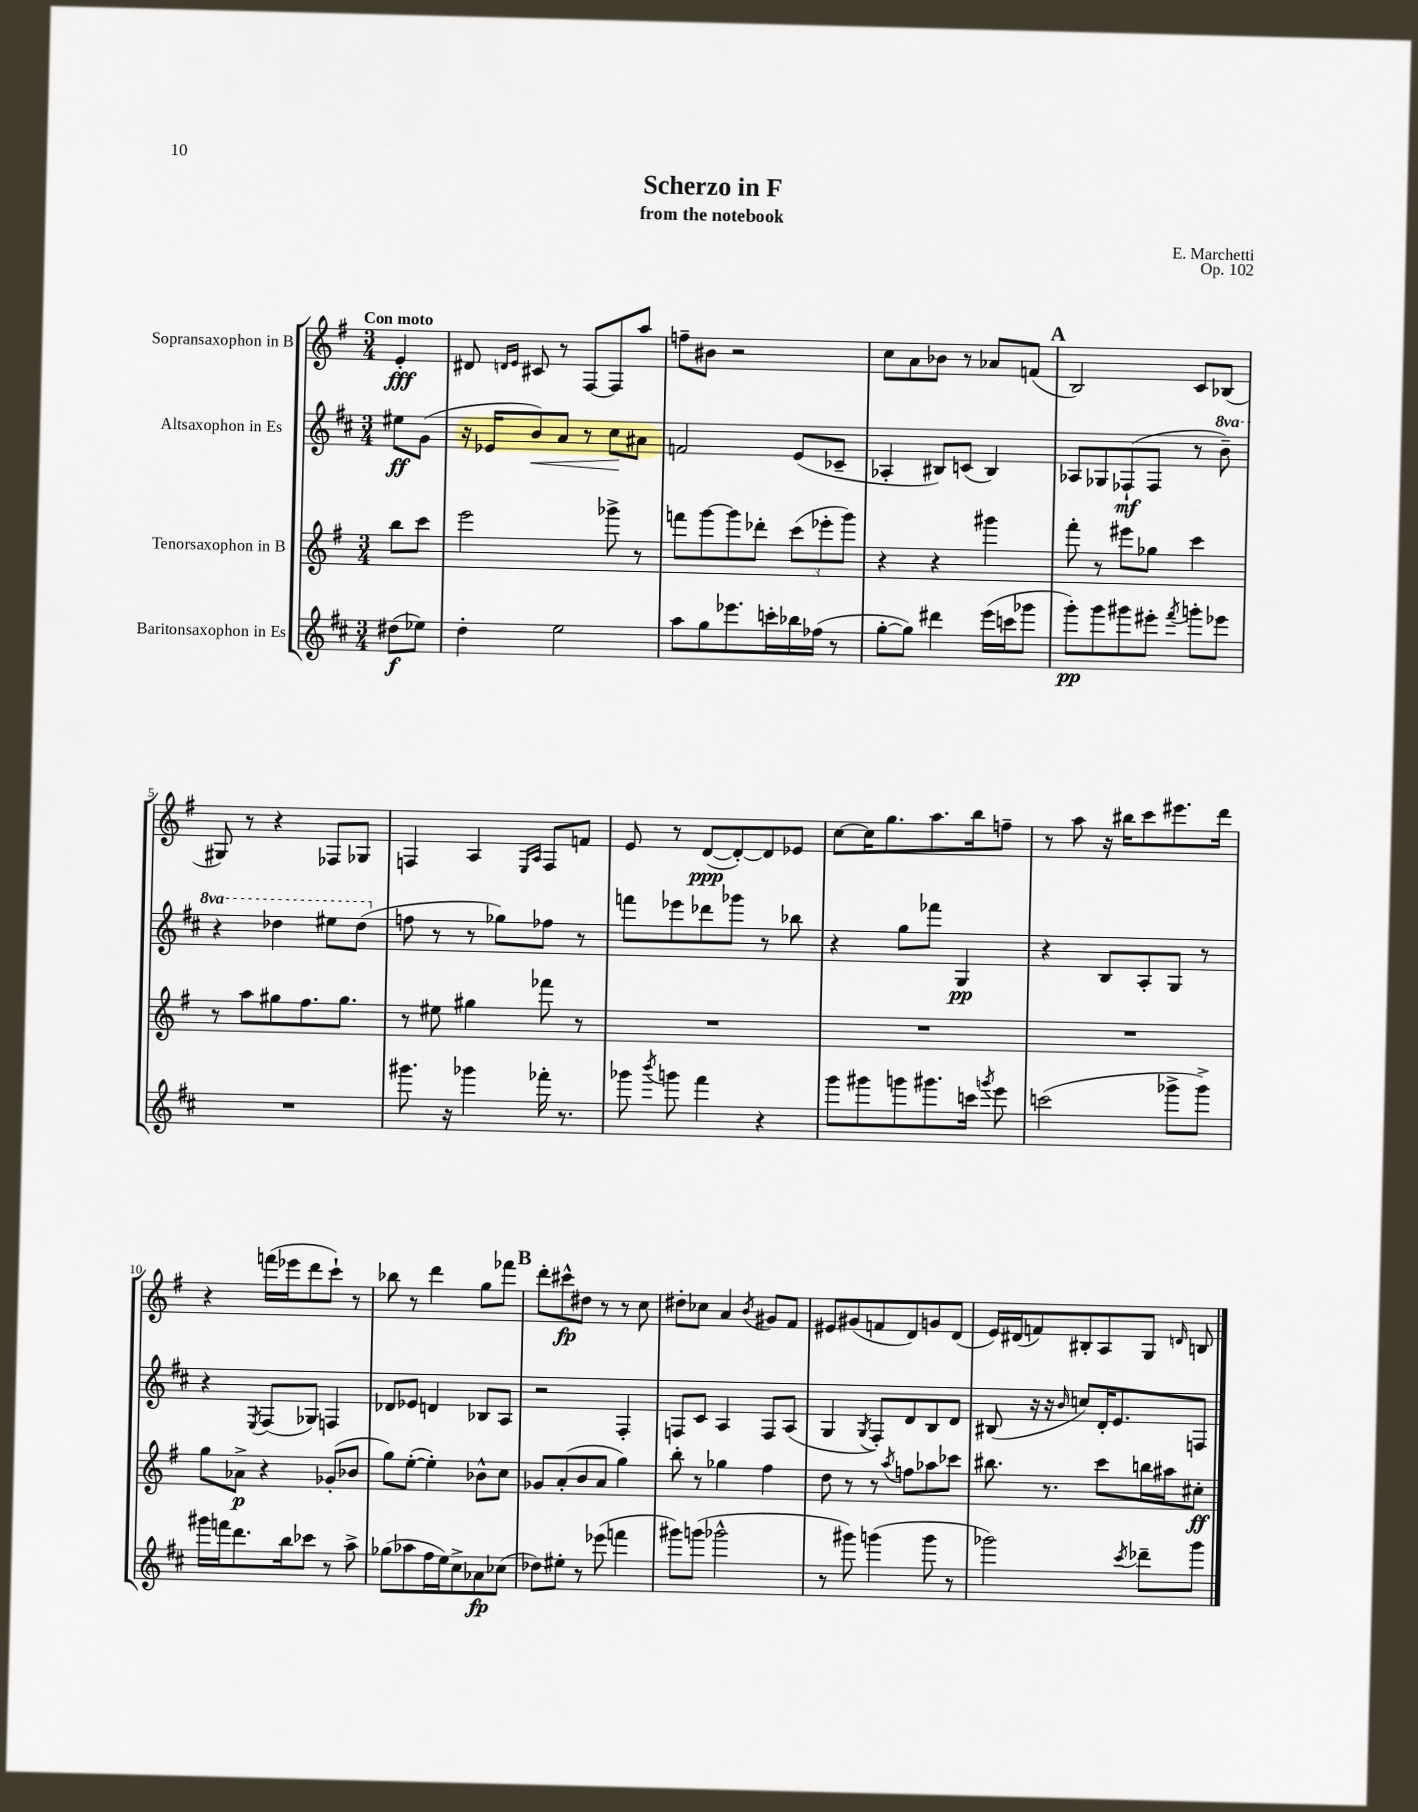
\header { title = "Scherzo in F" composer = "E. Marchetti" subtitle = "from the notebook" opus = "Op. 102" }
<<
\new StaffGroup <<
\new Staff = "s0" \with { instrumentName = "Sopransaxophon in B" } {
    \clef treble \key g \major \numericTimeSignature \time 3/4 \partial 4 \tempo "Con moto"
    \autoBeamOff e'4-.\fff |
    dis'8 \grace { d'16[ e'16] } cis'8 r8 fis8[~ fis8 a''8] |
    f''8[-- bis'8] r2 |
    c''8[ a'8 bes'8] r8 aes'8[ f'8]( |
    \mark \markup { \bold "A" } b2) c'8[ bes8]( |
    gis8) r8 r4 fes8[ ges8] |
    f4 a4 \grace { e16[ a16] } f8[ f'8] |
    e'8 r8 d'8[~\ppp( d'8~-.) d'8 ees'8] |
    c''8[~ c''16 g''8. a''8. b''16 f''8]-- |
    r8 a''8 r16 bis''16[ c'''8 eis'''8. d'''16] |
    r4 f'''16[( ees'''16 d'''8 c'''8]-!) r8 |
    bes''8 r8 d'''4 g''8[ fes'''8] |
    \mark \markup { \bold "B" } d'''8[-. cis'''8-^\fp dis''8] r8 r8 c''8 |
    dis''8[-. ces''8] a'4 \acciaccatura { b'8 } gis'8[ fis'8] |
    eis'8[ gis'8( f'8 d'8) g'8 d'8]( |
    e'16[) dis'16( f'8) bis8-. a8 g8] \grace { d'16 } b8 \bar "|." |
}
\new Staff = "s1" \with { instrumentName = "Altsaxophon in Es" } {
    \clef treble \key d \major \numericTimeSignature \time 3/4 \set Staff.ottavationMarkups = #ottavation-simple-ordinals \partial 4
    \autoBeamOff eis''8[\ff g'8]( |
    r16 ees'16[ b'8\<) a'8] r8 cis''8[\! ais'8] |
    f'2 e'8[( ces'8]-- |
    aes4-. bis8[) c'8]( bis4) |
    \mark \markup { \bold "A" } aes8[ ges8 fes8-!\mf( fes8] r8 \ottava #1 b''8--) |
    r4 des'''4 eis'''8[ des'''8]( \ottava #0 |
    f''8 r8 r8 ges''8[) fes''8] r8 |
    f'''8[ ees'''8 des'''8 ges'''8] r8 bes''8 |
    r4 g''8[ fes'''8] g4\pp |
    r4 b8[ a8-. g8] r8 |
    r4 \acciaccatura { e8 } fis8[( ges8]) f4 |
    des'8[ ees'8] d'4 bes8[ a8] |
    \mark \markup { \bold "B" } r2 fis4-. |
    f8[ cis'8] a4 f8[ a8]( |
    g4 \acciaccatura { g8 } fis8[-.) d'8 b8 d'8] |
    bis8( r16 r16 \grace { b'16 } c''8[) d'16-. e'8. f8] \bar "|." |
}
\new Staff = "s2" \with { instrumentName = "Tenorsaxophon in B" } {
    \clef treble \key g \major \numericTimeSignature \time 3/4 \partial 4
    \autoBeamOff b''8[ c'''8] |
    e'''2 ges'''8-> r8 |
    f'''8[ g'''8~ g'''8 des'''8]-. \tuplet 3/2 { c'''8[( ees'''8-. g'''8]) } |
    r4 r4 gis'''4 |
    \mark \markup { \bold "A" } fis'''8-. r8 eis'''8[ ges''8] c'''4 |
    r8 a''8[ gis''8 fis''8. gis''8.] |
    r8 eis''8 gis''4 fes'''8 r8 |
    R2. |
    R2. |
    R2. |
    g''8[ aes'8]->\p r4 ges'8[-.( bes'8] |
    g''8[) e''8]~-.( e''4-.) bes'8[-^ c''8] |
    \mark \markup { \bold "B" } ges'8[ a'8-.( b'8 a'8] g''4) |
    b''8-. r8 ges''4 fis''4 |
    d''8 r8 r8 \acciaccatura { a''8 } f''8[ aes''8 ces'''8] |
    bis''8. r8. c'''8[ b''16 ais''16 cis''8]-.\ff \bar "|." |
}
\new Staff = "s3" \with { instrumentName = "Baritonsaxophon in Es" } {
    \clef treble \key d \major \numericTimeSignature \time 3/4 \partial 4
    \autoBeamOff dis''8[\f( ees''8]) |
    d''4-. e''2 |
    a''8[ g''8 ees'''8. c'''16-. bes''16 fes''16]( r8 |
    g''8[~-. g''8]) dis'''4 e'''16[( c'''16 ges'''8] |
    \mark \markup { \bold "A" } g'''8[-.\pp) g'''8 gis'''8 eis'''8]-. \acciaccatura { fis'''8 } g'''8[-. ees'''8] |
    R2. |
    gis'''8. r16 ges'''4 fes'''16-. r8. |
    ges'''8 \acciaccatura { b'''8 } g'''8 fis'''4 r4 |
    g'''8[ gis'''8 g'''8 gis'''8. c'''16] \acciaccatura { g'''8 } e'''8 |
    c'''2( ges'''8[-> ges'''8]->) |
    gis'''16[ f'''16 d'''8. b''16 ces'''8] r8 a''8-> |
    ges''8[( aes''8 fis''16 e''16) cis''8-> aes'8\fp ces''8]( |
    \mark \markup { \bold "B" } des''8[) eis''8]-. r8 ees'''8( f'''4 |
    gis'''8[) g'''8]( ges'''2-^ |
    r8 gis'''8) g'''4( g'''8 r8 |
    ges'''2) \acciaccatura { cis'''8 } des'''8[-- ges'''8] \bar "|." |
}
>>
>>
